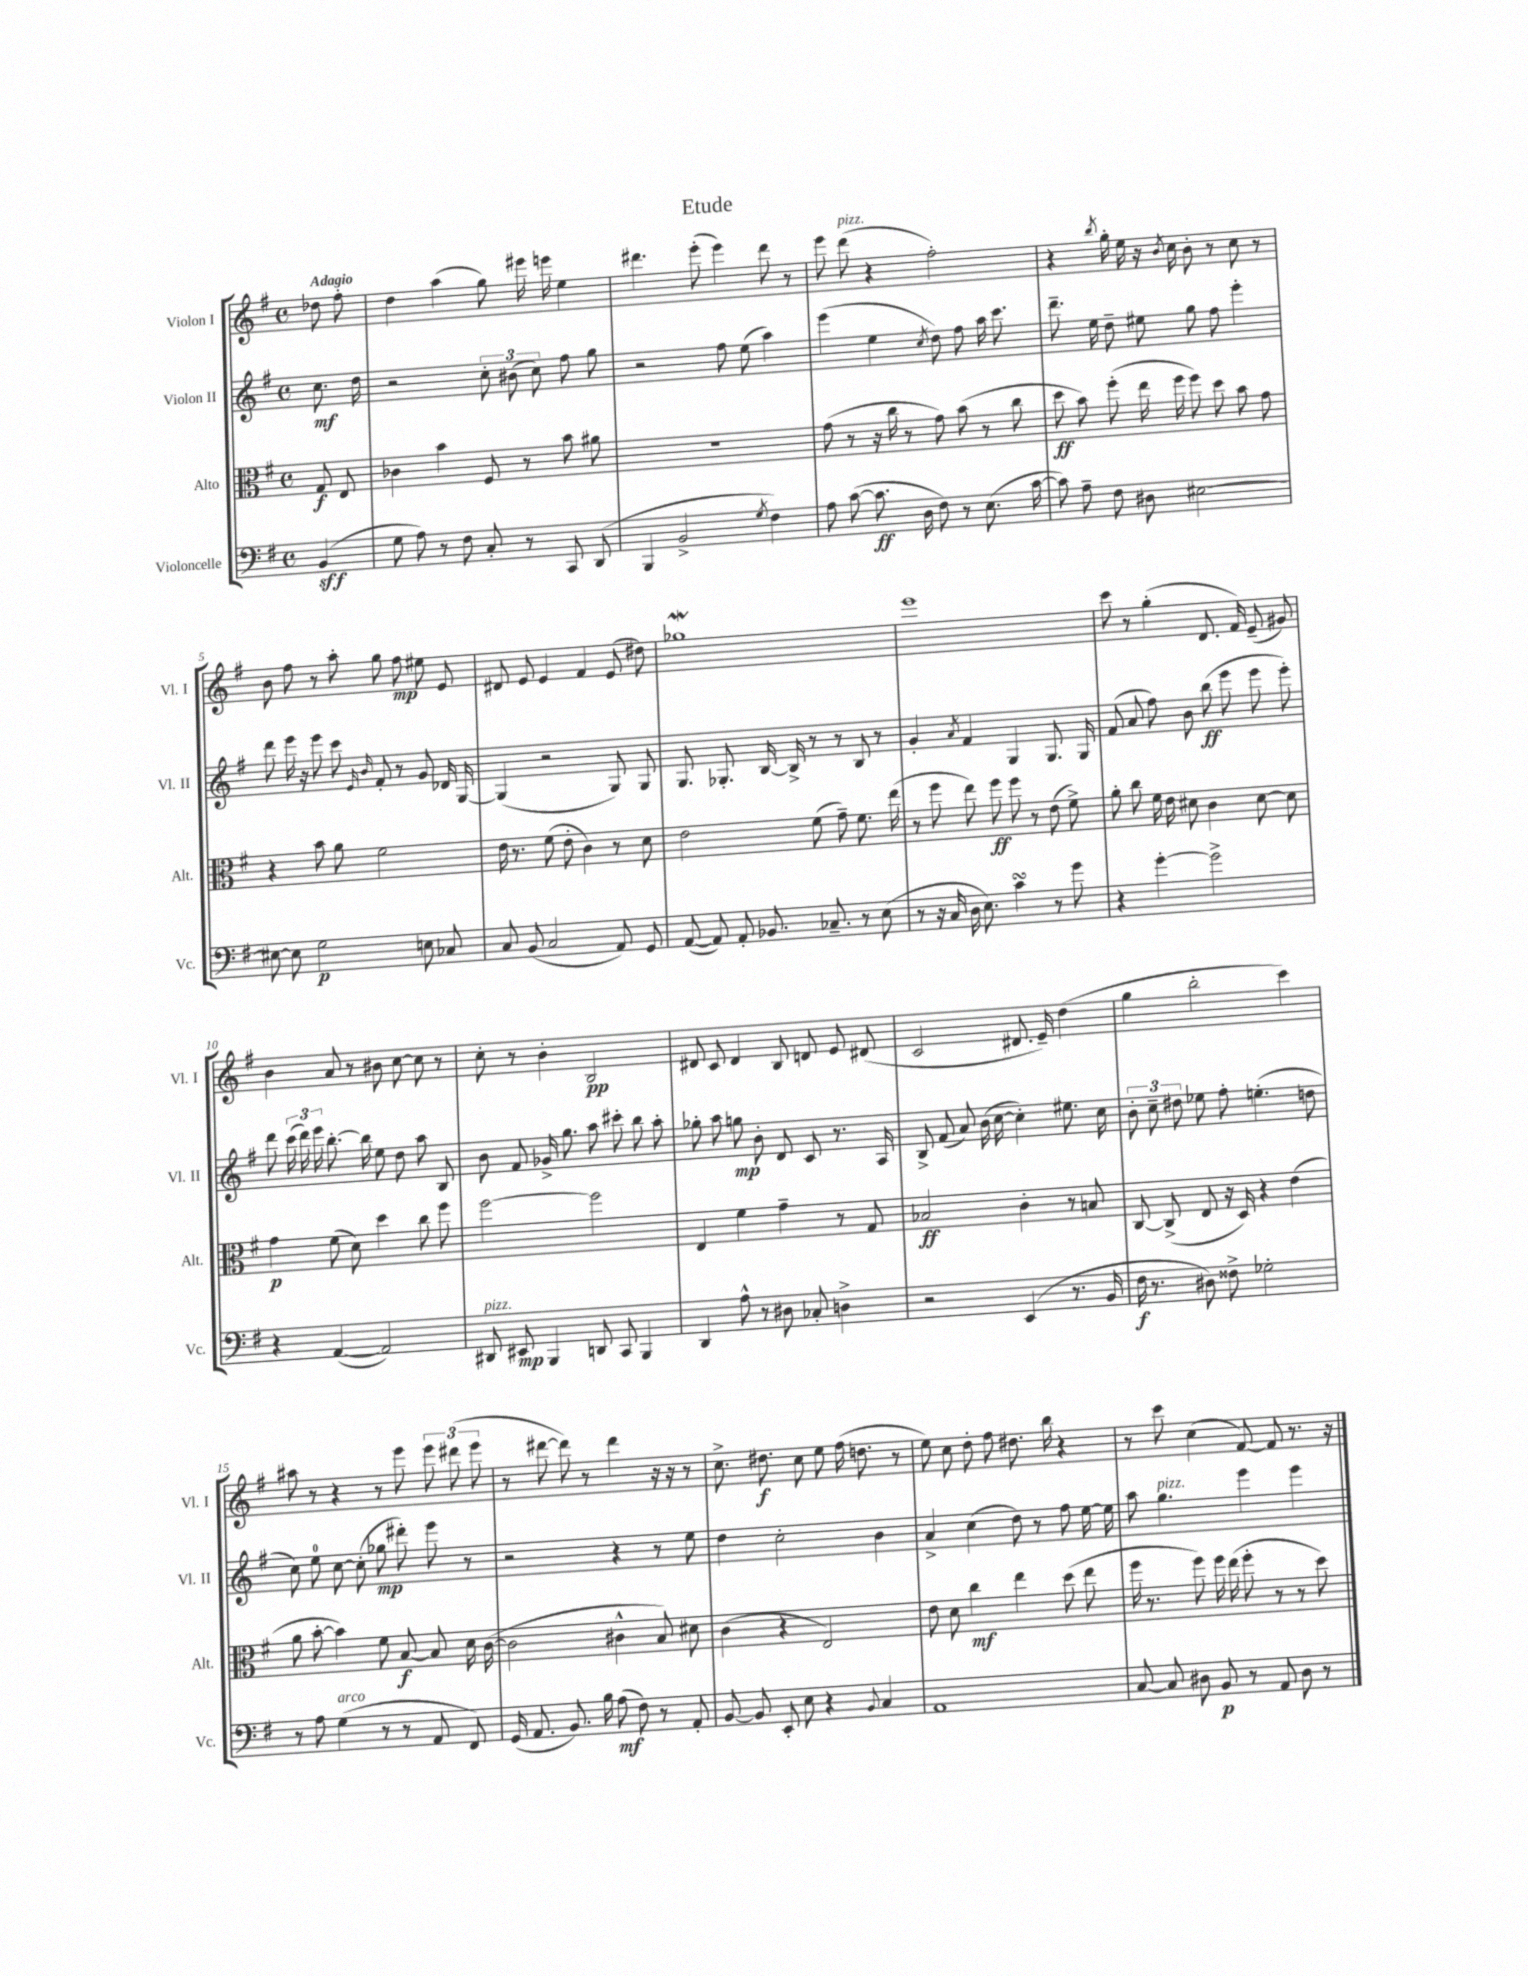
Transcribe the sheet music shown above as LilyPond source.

\header { title = "Etude" }
<<
\new StaffGroup <<
\new Staff = "s0" \with { instrumentName = "Violon I" shortInstrumentName = "Vl. I" } {
    \clef treble \key g \major \defaultTimeSignature \time 4/4 \partial 4 \tempo "Adagio"
    \autoBeamOff des''8 fis''8-. |
    d''4 a''4( g''8) eis'''16 e'''16 e''4 |
    dis'''4. e'''8-.( e'''4) dis'''8 r8 |
    e'''8 d'''8^\markup { \italic "pizz." }( r4 fis''2-.) |
    r4 \acciaccatura { b''8 } g''16-. e''16 r16 \acciaccatura { b'8 } c''16 b'8-. r8 c''8 r8 |
    b'8 fis''8 r8 a''8-. g''8 fis''8\mp eis''8 e'8 |
    dis'8 e'8 e'4 fis'4 e'8( dis''8) |
    ges''1\mordent |
    e'''1 |
    c'''8 r8 g''4-.( d'8. fis'16) e'8--( gis'8) |
    b'4 a'8 r8 bis'8 c''8~ c''8 r8 |
    c''8-. r8 b'4-. b2\pp |
    dis'8 c'8 dis'4 b8 d'8 e'8 dis'8( |
    c'2 dis'8. e'16--) d''4( |
    g''4 b''2-. c'''4) |
    ais''8 r8 r4 r8 e'''8 \tuplet 3/2 { e'''8 dis'''8( e'''8 } |
    r8 dis'''8~ dis'''8) r8 dis'''4 r16 r16 r8 |
    c''8.-> dis''8.\f c''8 e''8 fis''16( d''8. r8 |
    e''8) c''8 d''8-. fis''8 dis''8. b''16 r4 |
    r8 c'''8 c''4( fis'8~) fis'8 r8. r16 \bar "|." |
}
\new Staff = "s1" \with { instrumentName = "Violon II" shortInstrumentName = "Vl. II" } {
    \clef treble \key g \major \defaultTimeSignature \time 4/4 \partial 4
    \autoBeamOff c''8.\mf d''16 |
    r2 \tuplet 3/2 { c''8-. bis'8( c''8) } fis''8 g''8 |
    r2 fis''8 e''8( a''4) |
    e'''4( e''4 \acciaccatura { c''8 } d''8) fis''8 a''16 c'''8. |
    d'''8.-- e''16 d''8-- eis''8 g''8 fis''8 e'''4-. |
    d'''8 e'''16 r16 e'''8 c'''8 \grace { e'16 b'16 } fis'8-. r8 g'8 des'16 g16~ |
    g4( r2 g8) g8 |
    g8. ges8.-. b16~ b16-> r8 r8 b8 r8 |
    g'4-. \acciaccatura { a'8 } fis'4 g4 g8. g16 |
    fis'8( a'8 fis''8) b'8 b''8\ff( e'''8 e'''8 e'''8-.) |
    d'''8 \tuplet 3/2 { c'''16( d'''16) e'''16 } b''8.~-. b''16 e''8 d''8 a''8 b8 |
    b'8 fis'8 ges'16-> g''8. a''8 cis'''8-. b''8 a''8-. |
    ges''8-. a''8 g''8\mp b'8-. d'8 c'8 r8. a16 |
    b8-> fis'8( a'8) b'16( c''16~ c''4-.) eis''8. c''16 |
    \tuplet 3/2 { b'8-. c''8-- dis''8 } ees''8 fis''8-. e''4.-.( d''8 |
    c''8) e''8-0 c''8~ c''8-.( ges''8\mp dis'''8-.) e'''8 r8 |
    r2 r4 r8 e''8 |
    d''4 c''2-. b'4 |
    a'4-> c''4( d''8) r8 fis''8 e''16~ e''16 |
    a''8 g''4.^\markup { \italic "pizz." } e'''4 e'''4 \bar "|." |
}
\new Staff = "s2" \with { instrumentName = "Alto" shortInstrumentName = "Alt." } {
    \clef alto \key g \major \defaultTimeSignature \time 4/4 \partial 4
    \autoBeamOff g8\f e8 |
    ces'4 b'4 fis8 r8 b'8 ais'8 |
    R1 |
    g'8( r8 r16 c''16 r8 g'8) b'8( r8 c''8 |
    d''8\ff b'8) fis''8-.( e''16 fis''16 fis''8) d''8 b'8 g'8 |
    r4 b'8 a'8 fis'2 |
    e'16 r8. fis'8( e'8-. c'4) r8 d'8 |
    e'2 fis'8( g'8--) fis'8. e''16( |
    r8 fis''8 e''8) fis''8\ff fis''8 r8 e'8( fis'8->) |
    a'8-. c''8 fis'16 e'16 dis'8 c'4 dis'8~ dis'8 |
    g'4\p fis'8( d'8) d''4 c''8 fis''8 |
    fis''2~ fis''2 |
    e4 fis'4 g'4-- r8 g8 |
    bes2\ff c'4-. r8 b8 |
    c8~ c8->( e8 r16 d16) r4 e'4( |
    a'8 b'8~-. b'4) fis'8 b8~\f b8 d'16 c'16~( |
    c'2 cis'4-^ b8) dis'8 |
    c'4( r4 e2) |
    e'8 d'8 c''4\mf e''4 d''8( e''8 |
    fis''16 r8. fis''8) fis''16 e''16( fis''8-. r8 r8 d''8) \bar "|." |
}
\new Staff = "s3" \with { instrumentName = "Violoncelle" shortInstrumentName = "Vc." } {
    \clef bass \key g \major \defaultTimeSignature \time 4/4 \partial 4
    \autoBeamOff b,4\sff( |
    g8 a8) r8 fis8 c8-. r8 c,8 d,8( |
    b,,4 b,2-> \acciaccatura { g8 } fis4) |
    a8 c'8~( c'8.\ff d16 fis8) r8 e8.( c'16~ |
    c'8) a8-- fis8 dis8 eis2~ |
    eis8~ eis8 g2\p e8 ces8 |
    c8 b,8( c2 a,8) g,8 |
    a,8~( a,8) a,8-. bes,8. ces8.-- r8 e8( |
    r8 r16 c16 d16 e8.) c'4\turn r8 g'8 |
    r4 g'4~-. g'2-> |
    r4 a,4~( a,2) |
    dis,8^\markup { \italic "pizz." } eis,8\mp b,,4 d,8 c,8 b,,4 |
    d,4 a8-^ r8 dis8 ces8-. d4-> |
    r2 e,4( r8. b,16 |
    fis16\f r8. dis8) fisis8-> ges2-. |
    r8 a8 g4^\markup { \italic "arco" }( r8 r8 a,8 fis,8) |
    g,16( a,8. b,8.) b16 a8\mf( fis8) r8 a,8-. |
    b,8~ b,8 e,8-. e8 r4 \appoggiatura { b,8 } c4 |
    a,1 |
    c8~ c8 dis8 b,8\p r8 a,8 dis8 r8 \bar "|." |
}
>>
>>
